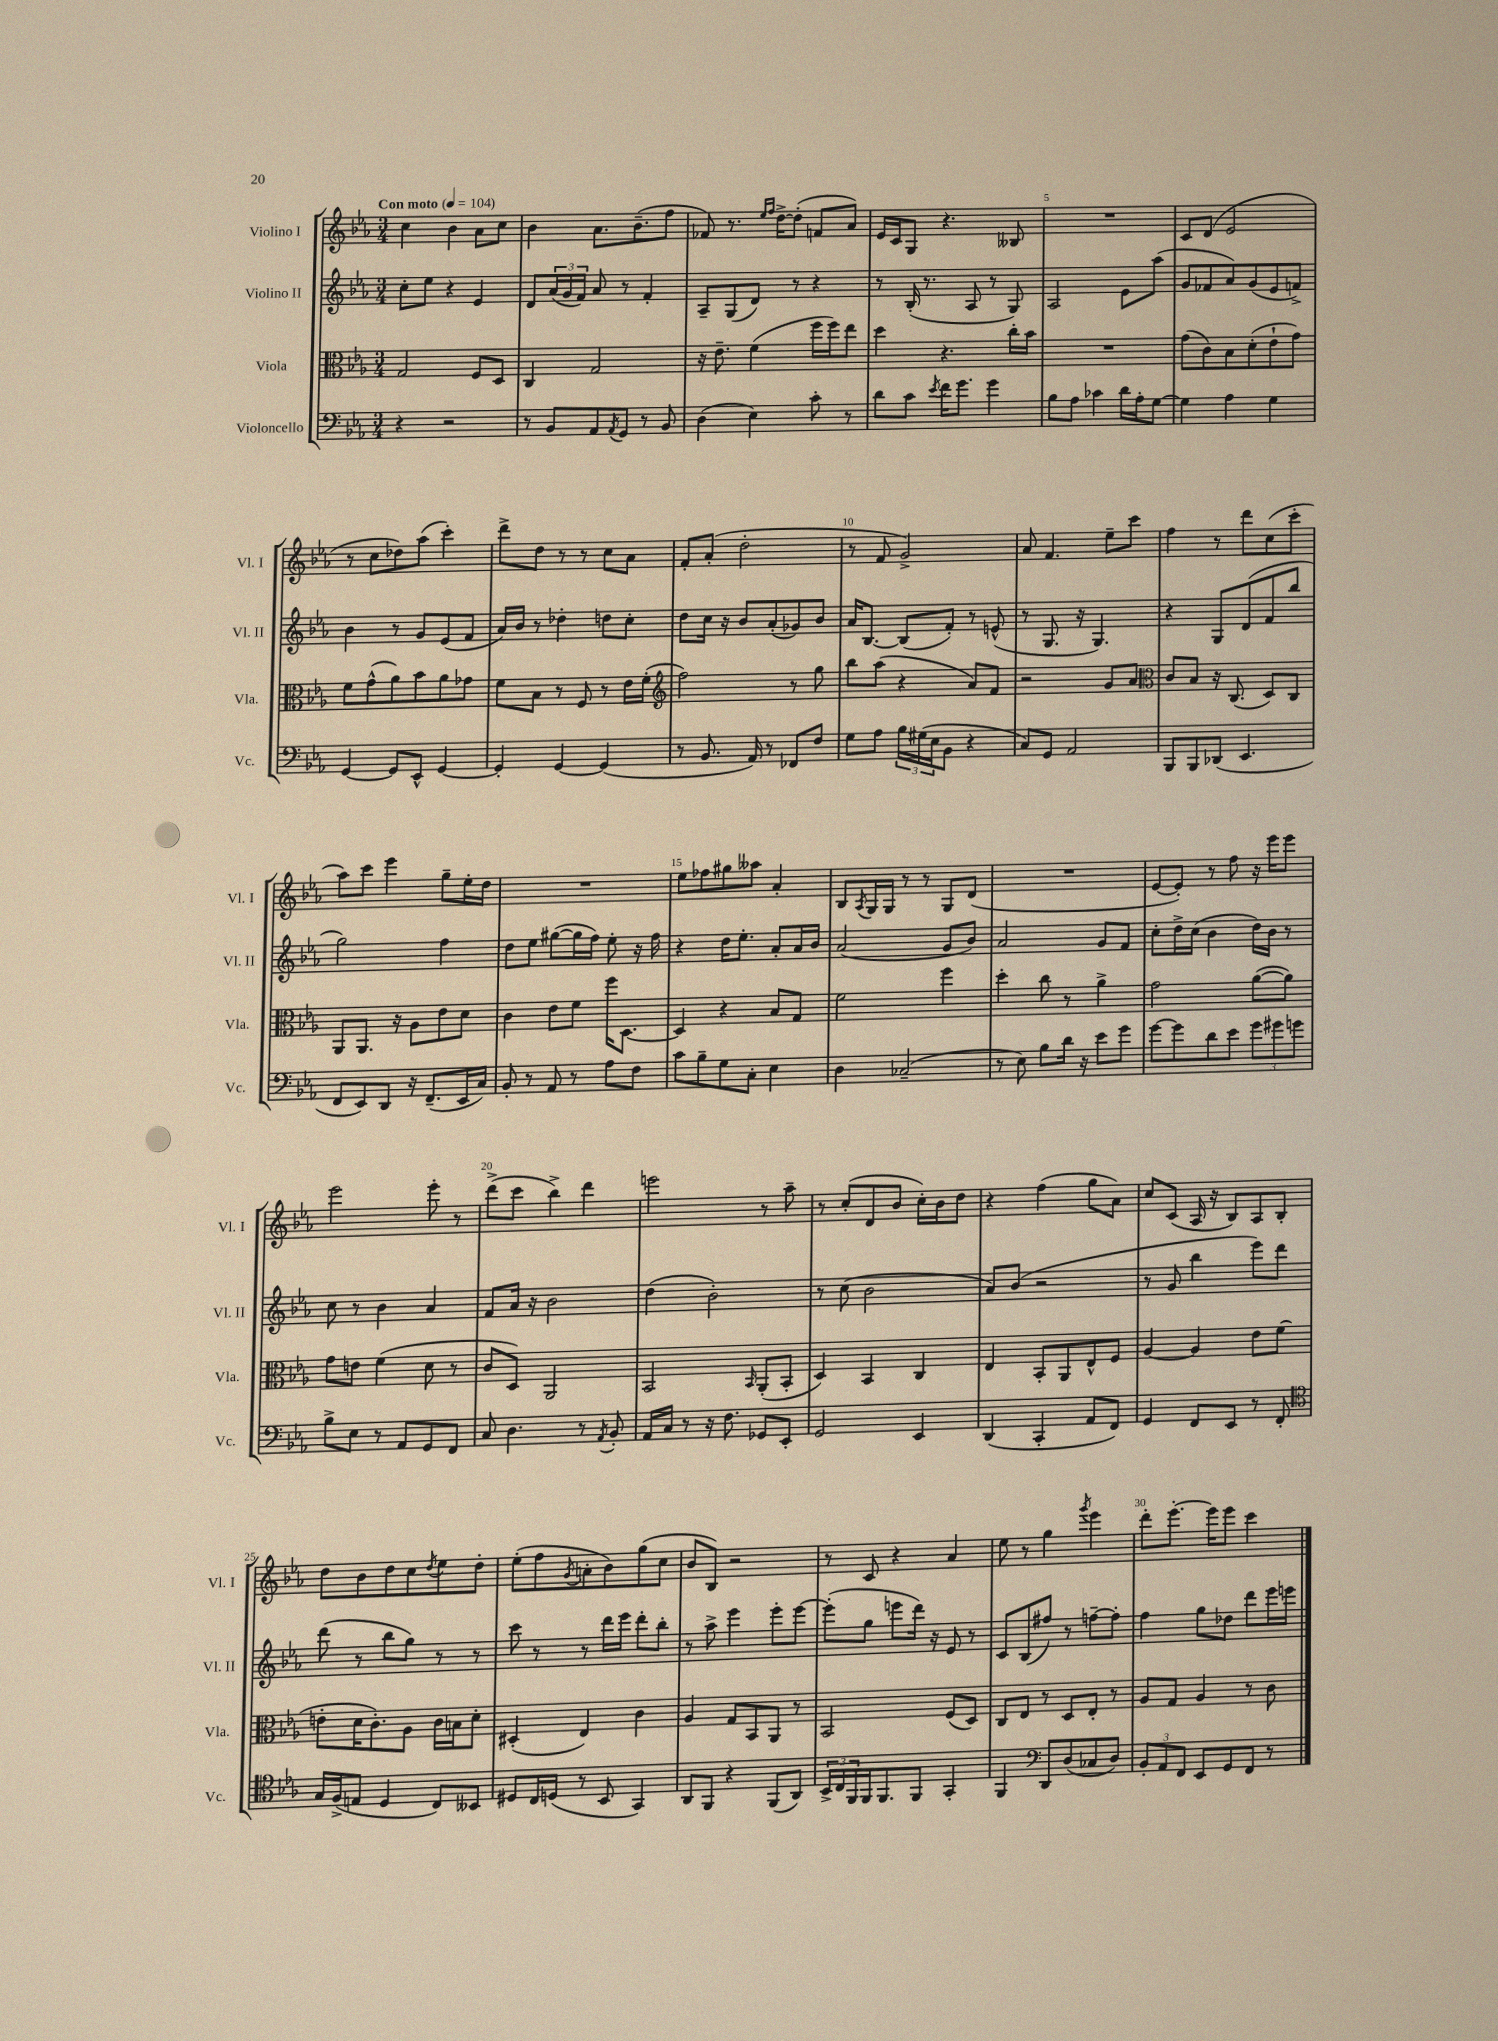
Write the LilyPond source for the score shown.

<<
\new StaffGroup <<
\new Staff = "s0" \with { instrumentName = "Violino I" shortInstrumentName = "Vl. I" } {
    \clef treble \key ees \major \numericTimeSignature \time 3/4 \tempo "Con moto" 4 = 104
    c''4 bes'4 aes'8 c''8 |
    bes'4 aes'8. bes'8.--( f''8 |
    fes'8) r8. \grace { ees''16 f''16 } d''16~-> d''8-.( f'8 aes'8) |
    ees'16 c'16 g8 r4. beses8 |
    R2. |
    c'8 d'8( ees'2 |
    r8 c''8 des''8) aes''8( c'''4-.) |
    d'''8-> d''8 r8 r8 c''8 aes'8 |
    f'8-. aes'8-.( d''2-. |
    r8 f'8 g'2->) |
    aes'8 f'4. ees''8-- c'''8 |
    f''4 r8 d'''8 c''8( c'''8-. |
    aes''8) c'''8 ees'''4 g''8-- ees''16-. d''16 |
    R2. |
    ees''8 fes''8 gis''8 aeses''8 aes'4-. |
    bes8 \acciaccatura { aes8 } g16 g16 r8 r8 g8 d'8( |
    R2. |
    ees'8~ ees'8-.) r8 f''8 r16 ees'''16 ees'''8 |
    ees'''2 ees'''8-. r8 |
    d'''8->( c'''8 bes''4->) d'''4 |
    e'''2 r8 aes''8-- |
    r8 c''8-.( d'8 bes'8 c''16-.) bes'16 d''8 |
    r4 f''4( g''8 aes'8) |
    c''8 c'8( aes16 r16 bes8) aes8 bes8-. |
    d''8 bes'8 d''8 c''8 \acciaccatura { d''8 } ees''8 d''8-. |
    ees''8-.( f''8 \acciaccatura { g'8 } a'8-. bes'8) g''8( c''8 |
    bes'8 bes8) r2 |
    r8 c'8 r4 aes'4 |
    ees''8 r8 g''4 \acciaccatura { g'''8 } ees'''4 |
    d'''8-. ees'''8.~-. ees'''16 ees'''8 c'''4 \bar "|." |
}
\new Staff = "s1" \with { instrumentName = "Violino II" shortInstrumentName = "Vl. II" } {
    \clef treble \key ees \major \numericTimeSignature \time 3/4
    c''8-. ees''8 r4 ees'4 |
    d'8 \tuplet 3/2 { aes'16( g'16 f'16) } aes'8 r8 f'4-. |
    aes8-- g8( d'8) r8 r4 |
    r8 bes16-.( r8. aes8 r8 g8) |
    aes2 ees'8 aes''8( |
    g'8 fes'8 aes'8) g'8( ees'8 f'8->) |
    bes'4 r8 g'8 ees'8( f'8 |
    aes'16) bes'16 r8 des''4-. d''8 c''8-. |
    d''8 c''16 r16 bes'8 aes'8-.( ges'8) bes'8 |
    aes'16 bes8.~ bes8( f'8-.) r8 e'8-^( |
    r8 g8. r16 g4.) |
    r4 g8 d'8( f'8 bes''8 |
    g''2) f''4 |
    d''8 ees''8 gis''8~( gis''16 f''16) ees''8-. r16 f''16 |
    r4 d''16 ees''8.-. aes'8-. aes'16 bes'16 |
    aes'2( g'8 bes'8) |
    aes'2 g'8 f'8 |
    c''8-. d''16-> c''16( bes'4 d''16) bes'16 r8 |
    c''8 r8 bes'4 aes'4 |
    f'8 aes'16 r16 bes'2 |
    d''4( bes'2-.) |
    r8 c''8( bes'2 |
    aes'8) bes'8( r2 |
    r8 g'8 bes''4 ees'''8) d'''8 |
    d'''8( r8 bes''8 g''8) r8 r8 |
    c'''8 r8 r8 d'''16 ees'''16 d'''8-. bes''8-. |
    r8 aes''8-> ees'''4 ees'''8-. ees'''8~ |
    ees'''8-.( g''8 e'''8 d'''16) r16 ees'8 r8 |
    c'8 bes8( fis''8) r8 f''8~-- f''8-. |
    f''4 g''8 des''8 d'''8 ees'''16 e'''16 \bar "|." |
}
\new Staff = "s2" \with { instrumentName = "Viola" shortInstrumentName = "Vla." } {
    \clef alto \key ees \major \numericTimeSignature \time 3/4
    g2 f8 d8 |
    c4 g2 |
    r16 ees'8.-- f'4( f''16 f''16) ees''8 |
    d''4 r4. c''16-. bes'16 |
    R2. |
    g'8( c'8) bes8 d'8-.( ees'8-! g'8) |
    f'8 g'8-^( aes'8) bes'8 aes'8 ges'8 |
    f'8 bes8 r8 f8 r8 ees'16 f'16-.( |
    \clef treble f''2) r8 g''8 |
    bes''8 aes''8( r4 aes'8) f'8 |
    r2 g'8 aes'8 |
    \clef alto c'8 bes8 r16 c8.( d8) c8 |
    aes,8 aes,8. r16 aes8 ees'8 d'8 |
    c'4 ees'8 f'8 f''16 d8.~ |
    d4 r4 bes8 g8 |
    f'2 f''4 |
    d''4-. c''8 r8 aes'4-> |
    g'2 aes'8~( aes'8) |
    g'8 e'8 f'4( d'8 r8 |
    c'8 d8) aes,2 |
    bes,2 \grace { bes,16 } aes,8-.( bes,8-. |
    d4) bes,4 c4 |
    ees4 bes,8-. aes,8 ees8-^ f8 |
    aes4~ aes4 ees'8 f'8( |
    e'8-. d'16 c'8.-.) aes8 c'16 b16 d'8-. |
    dis4-.( ees4) c'4 |
    aes4 g8 bes,8 aes,8 r8 |
    bes,2 f8( d8) |
    c8 ees8 r8 d8 ees8-. r8 |
    aes8 g8 aes4 r8 c'8 \bar "|." |
}
\new Staff = "s3" \with { instrumentName = "Violoncello" shortInstrumentName = "Vc." } {
    \clef bass \key ees \major \numericTimeSignature \time 3/4
    r4 r2 |
    r8 bes,8 aes,8 \acciaccatura { aes,8 } g,8 r8 bes,8 |
    d4( ees4) c'8-. r8 |
    d'8 c'8 \acciaccatura { ees'8 } f'16 g'8. g'4 |
    bes8 aes8 ces'4 d'16 aes16-. g8~ |
    g4 aes4 g4 |
    g,4~ g,8 ees,8-^ g,4~ |
    g,4-. g,4~ g,4( |
    r8 bes,8. aes,16) r8 fes,8 f8 |
    g8 aes8 \tuplet 3/2 { bes16 gis16( ees16 } bes,8 r4 |
    c8) g,8 aes,2 |
    bes,,8 bes,,8 des,8( ees,4. |
    f,8 ees,8) d,8 r16 f,8.--( ees,16 c16) |
    bes,8-. r8 aes,8 r8 aes8 f8 |
    c'8 bes8-- g8 c8-. ees4 |
    d4 ces2--( |
    r8 ees8) bes8 d'16 r16 ees'8 g'8 |
    g'8~ g'8 d'8 ees'8 \tuplet 3/2 { g'8 gis'8 g'8 } |
    bes8-> ees8 r8 aes,8 g,8 f,8 |
    c8 d4. r8 \acciaccatura { aes,8 } bes,8-. |
    aes,16 c16 r8 r16 f8. ges,8 ees,8-. |
    g,2 ees,4 |
    d,4( c,4-. aes,8 f,8) |
    g,4 f,8 ees,8 r8 f,8-. |
    \clef tenor g16 f16->( e8 d4 c8) beses,8 |
    dis8 c16 d16( r8 bes,8 g,4) |
    aes,8 f,8 r4 f,8( aes,8) |
    \tuplet 3/2 { bes,16-> c16 f,16 } f,16 f,8. f,8 g,4-. |
    f,4 \clef bass d,8 d8( ces8 d8) |
    \tuplet 3/2 { bes,8-. aes,8 f,8 } ees,8 g,8 f,8 r8 \bar "|." |
}
>>
>>
\layout { \context { \Score \override BarNumber.break-visibility = ##(#f #t #t) barNumberVisibility = #(every-nth-bar-number-visible 5) } }
